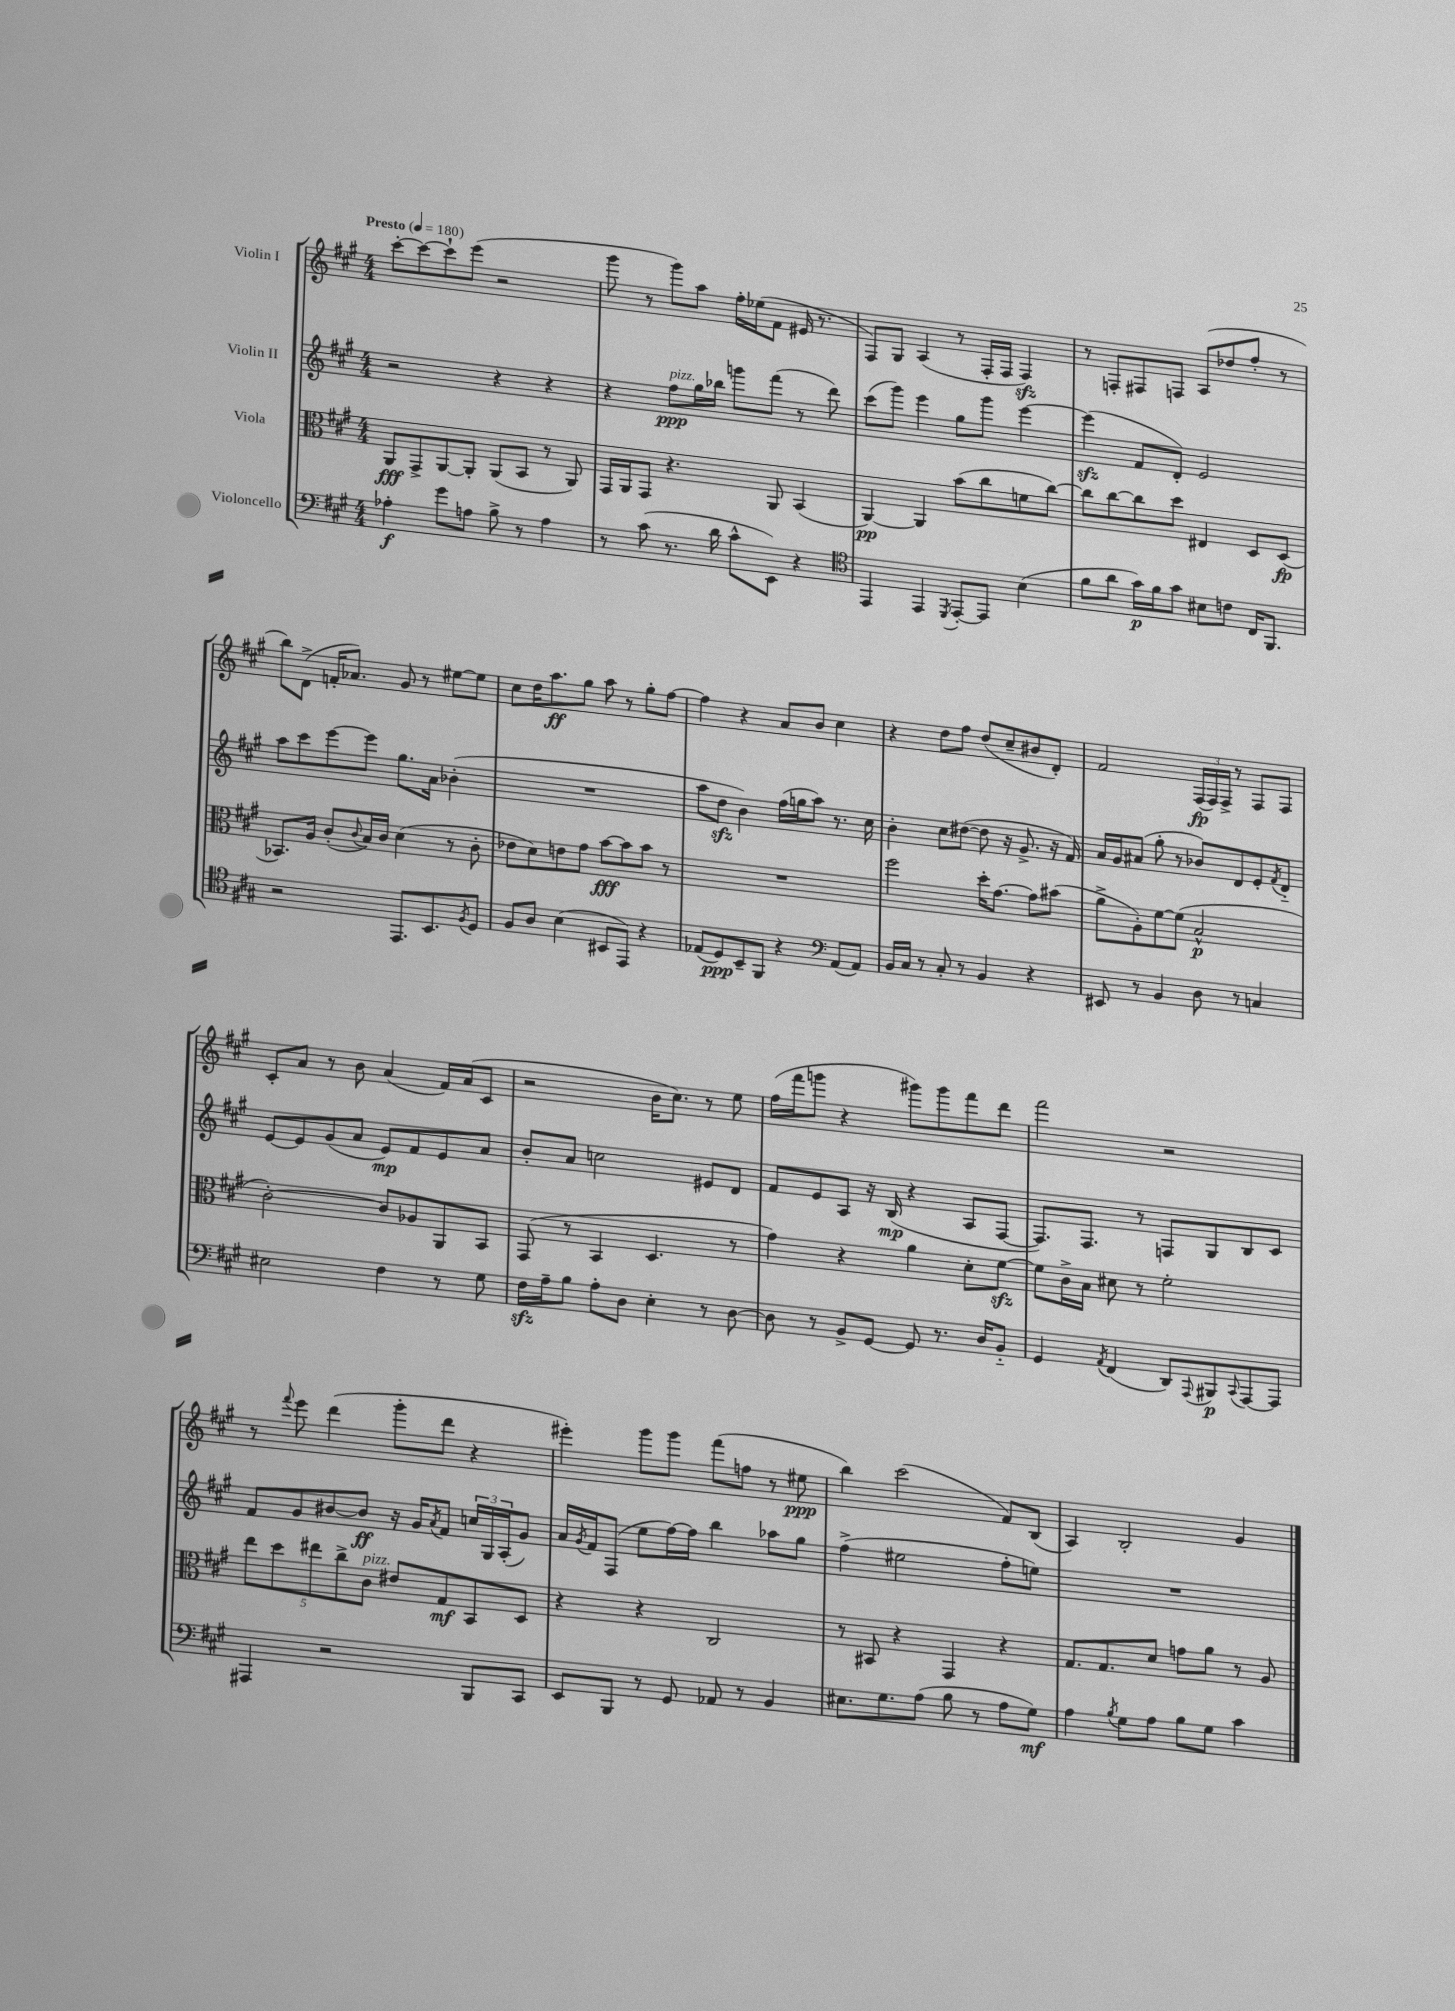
<<
\new StaffGroup <<
\new Staff = "s0" \with { instrumentName = "Violin I" } {
    \clef treble \key a \major \numericTimeSignature \time 4/4 \tempo "Presto" 4 = 180
    cis'''8~-. cis'''8~ cis'''8-! e'''8( r2 |
    gis'''8 r8 gis'''8) a''8 fis''16-. ees''16( fis'8 eis'16 r8. |
    fis8) gis8 a4( r8 fis16-. fis16 fis4\sfz) |
    r8 f8-. fis8 f8 a8( des''8 fis''8-. r8 |
    b''8) d'8->( f'16-. aes'8.) gis'8 r8 eis''8~ eis''8 |
    cis''8 d''16 a''8.\ff gis''8 a''8 r8 gis''8-. fis''8~ |
    fis''4 r4 a'8 b'8 cis''4 |
    r4 d''8 fis''8 d''8( cis''8-- bis'8 d'8-.) |
    fis'2 \tuplet 3/2 { fis16\fp( fis16) fis16-> } r8 fis8 fis8 |
    cis'8-. a'8 r8 b'8 a'4( fis'16) a'16( cis'8 |
    r2 b'16 cis''8.) r8 e''8 |
    fis''16( fis'''16 g'''8 r4 gis'''8) gis'''8 fis'''8 d'''8 |
    fis'''2 r2 |
    r8 \appoggiatura { fis'''8 } e'''8 d'''4( gis'''8-. d'''8 r4 |
    eis'''4-.) gis'''8 gis'''8 fis'''8( f''8 r8 eis''8\ppp |
    b''4) cis'''2( fis'8) b8( |
    a4) b2-. gis'4 \bar "|." |
}
\new Staff = "s1" \with { instrumentName = "Violin II" } {
    \clef treble \key a \major \numericTimeSignature \time 4/4
    r2 r4 r4 |
    r4 fis''8\ppp^\markup { \italic "pizz." } gis''16 bes''16 g'''8 fis'''8( r8 d'''8) |
    cis'''8( gis'''8) e'''4 gis''8 gis'''8 e'''4~ |
    e'''4\sfz( fis'8 d'8-.) e'2 |
    a''8 cis'''8 e'''8~ e'''8 gis''8. a'16 bes'4-.( |
    R1 |
    a''8 d''8\sfz b'4) fis''16( g''16 a''8) r8. cis''16 |
    b'4-. cis''8 dis''8~( dis''8 r16 gis'8.-> r16 fis'16) |
    a'16 gis'16 ais'8( gis''8-. r8 bes'8) d'8 e'8-. \acciaccatura { fis'8 } d'8-_ |
    e'8~ e'8 gis'8( a'8 e'8\mp) fis'8 e'8 a'8 |
    b'8-. a'8 c''2 eis'8 d'8 |
    fis'8 e'8 a8 r16 b16\mp( r4 a8 fis8~ |
    fis8.) fis8. r8 f8 gis8 b8 cis'8 |
    fis'8 gis'8 bis'8~ bis'8\ff r16 gis'16 \acciaccatura { a'8 } fis'8 \tuplet 3/2 { c''16 gis16 a16-.( } gis'8) |
    a'16 \acciaccatura { gis'8 } fis'16 fis8( e''8 fis''16~) fis''16 b''4 aes''8 gis''8 |
    fis''4->( eis''2 fis''8-. e''8) |
    R1 \bar "|." |
}
\new Staff = "s2" \with { instrumentName = "Viola" } {
    \clef alto \key a \major \numericTimeSignature \time 4/4
    a,8\fff gis,8-> a,8~ a,8-. a,8( b,8 r8 a,8) |
    gis,16 a,16 gis,8 r4. a,8 b,4( |
    a,4~\pp) a,4 b'8( cis''8 f'8 cis''8~) |
    cis''8 cis''8~ cis''8 d''8 eis4 d8 d8\fp( |
    bes,8.) a16 cis'8-.( \appoggiatura { cis'8 } b16) cis'16 d'4( r8 cis'8-. |
    ees'8 d'8) e'8 gis'8 b'8~\fff b'8 b'8 r8 |
    R1 |
    fis''2 d''16-. gis'8.~ gis'8 bis'8( |
    a'8-> a8-.) fis'8~ fis'8( b2-^\p |
    cis'2~-.) cis'8 aes8 a,8 b,8 |
    gis,8( r8 b,4 d4. r8 |
    gis'4) r4 a'4 d'8-. fis'8~\sfz |
    fis'8 cis'16-> b16 dis'8 r8 fis'2-. |
    \tuplet 5/4 { e''8 d''8 eis''8 cis''8-> cis'8^\markup { \italic "pizz." } } eis'8 gis8\mf b,8 d8 |
    r4 r4 cis2 |
    r8 bis,8 r4 gis,4 r4 |
    gis8. gis8. d'8 g'8 a'8 r8 a8 \bar "|." |
}
\new Staff = "s3" \with { instrumentName = "Violoncello" } {
    \clef bass \key a \major \numericTimeSignature \time 4/4
    aes4-.\f gis'8 a8 b8-> r8 a4 |
    r8 cis'8( r8. d'16 cis'8-^ e,8) r4 |
    \clef tenor e,4 e,4 \acciaccatura { d,8 } e,8~-. e,8 b4( |
    fis'8 a'8 gis'16\p) fis'16 gis'8 bis8 c'8 cis16 fis,8. |
    r2 e,8. b,8. \acciaccatura { fis8 } d8 |
    fis8 a8 b4( bis,8 e,8) r4 |
    ees8( d8\ppp) b,8-- fis,8 r4 \clef bass a,8( a,8) |
    b,16 cis16 r8 cis8-. r8 b,4 r4 |
    eis,8 r8 b,4 d8 r8 c4 |
    eis2 fis4 r8 gis8 |
    fis16\sfz a16-- b8 a8-. d8 e4-. r8 d8~ |
    d8 r8 b,8-> gis,8~ gis,8 r8. d16 b,8-_ |
    gis,4 \acciaccatura { a,8 } fis,4( d,8) \appoggiatura { a,,8 } bis,,8\p \appoggiatura { cis,8 } a,,8~ a,,8 |
    ais,,4 r2 b,,8 cis,8 |
    e,8 b,,8 r8 gis,8 aes,8 r8 b,4 |
    eis8. gis8. a8( b8 r8 a8 gis8\mf) |
    a4 \acciaccatura { b8 } gis8 a8 b8 gis8 cis'4 \bar "|." |
}
>>
>>
\layout { \context { \Score \remove "Bar_number_engraver" } }
